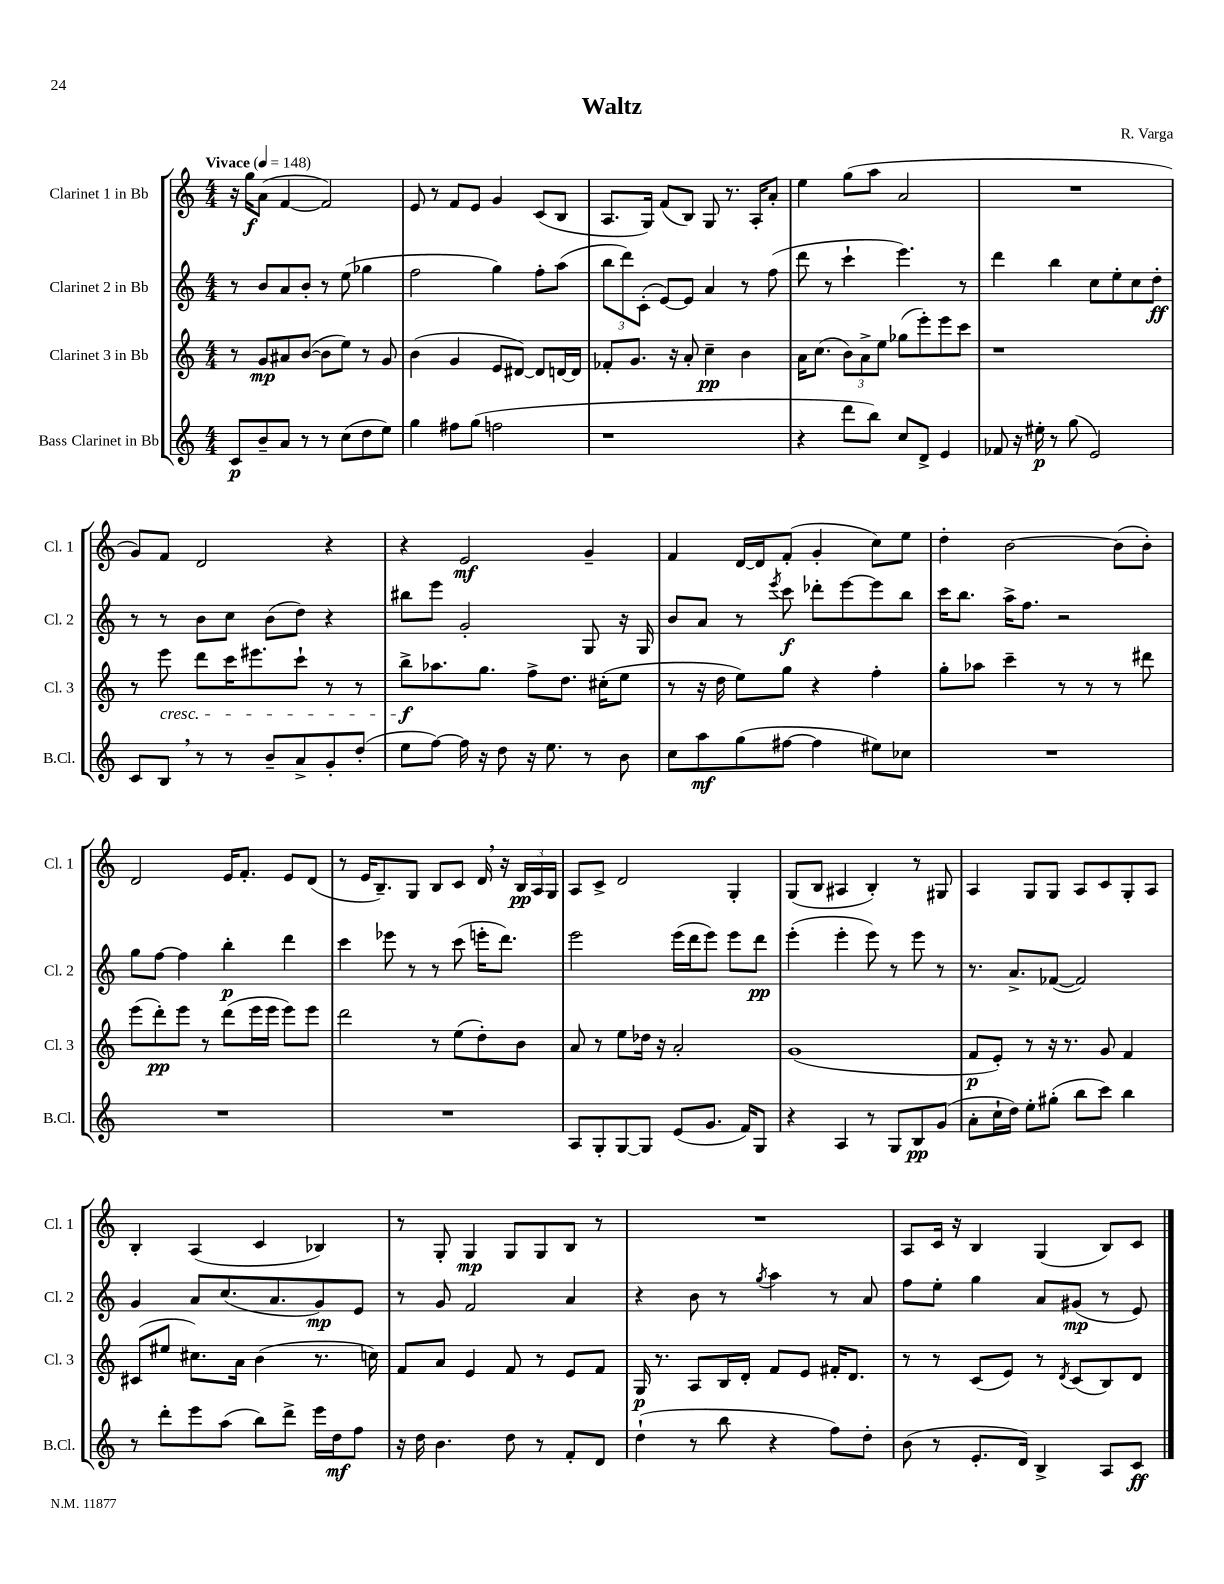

**kern	**dynam	**kern	**dynam	**kern	**dynam	**kern	**dynam
*part4	*part4	*part3	*part3	*part2	*part2	*part1	*part1
*staff4	*staff4	*staff3	*staff3	*staff2	*staff2	*staff1	*staff1
*I"Bass Clarinet in Bb	*	*I"Clarinet 3 in Bb	*	*I"Clarinet 2 in Bb	*	*I"Clarinet 1 in Bb	*
*I'B.Cl.	*	*I'Cl. 3	*	*I'Cl. 2	*	*I'Cl. 1	*
*clefG2	*	*clefG2	*	*clefG2	*	*clefG2	*
*k[]	*	*k[]	*	*k[]	*	*k[]	*
*M4/4	*	*M4/4	*	*M4/4	*	*M4/4	*
*MM148	*	*MM148	*	*MM148	*	*MM148	*
=1	=1	=1	=1	=1	=1	=1	=1
!	!	!	!	!	!	!LO:TX:a:B:t=Vivace	!
8c/L	p	8r	.	8r	.	16r	.
.	.	.	.	.	.	16gg\KL	f
8b~/	.	8g/L	mp	8b/L	.	(8a\J	.
8a/J	.	8a#X/	.	8a/	.	[4f/	.
8r	.	([8b/J	.	8b'/J	.	.	.
8r	.	8b\L]	.	8r	.	2f/])	.
(8cc\L	.	8ee\J)	.	(8ee\	.	.	.
8dd\	.	8r	.	4gg-X\	.	.	.
8ee\J)	.	8g/	.	.	.	.	.
=2	=2	=2	=2	=2	=2	=2	=2
4gg\	.	(4b\	.	2ff\	.	8e/	.
.	.	.	.	.	.	8r	.
8ff#X\L	.	4g/	.	.	.	8f/L	.
(8gg\J	.	.	.	.	.	8e/J	.
2ffn\	.	8e/L	.	4gg\)	.	4g/	.
.	.	[8d#X/J)	.	.	.	.	.
.	.	8d#/L]	.	8ff'\L	.	(8c/L	.
.	.	[16dn/L	.	(8aa\J	.	8B/J	.
.	.	16d/JJ]	.	.	.	.	.
=3	=3	=3	=3	=3	=3	=3	=3
1r	.	8f-X'/L	.	12bb\L	.	8.A/L	.
.	.	.	.	12ddd\)	.	.	.
.	.	8.g/J	.	.	.	.	.
.	.	.	.	(12c'\J	.	.	.
.	.	.	.	.	.	16G/Jk)	.
.	.	.	.	[8e/L)	.	(8f/L	.
.	.	16r	.	.	.	.	.
.	.	8a'/	.	8e/J]	.	8B/J)	.
.	.	4cc~\	pp	4a/	.	8G/	.
.	.	.	.	.	.	8.r	.
.	.	4b\	.	8r	.	.	.
.	.	.	.	.	.	16A'/KL	.
.	.	.	.	(8ff\	.	8a'/J	.
=4	=4	=4	=4	=4	=4	=4	=4
4r	.	16a\KL	.	8ddd\	.	4ee\	.
.	.	(8.cc\J	.	.	.	.	.
.	.	.	.	8r	.	.	.
8ddd\L	.	12b\L)	.	4ccc`\	.	(8gg\L	.
.	.	12a^\	.	.	.	.	.
8bb\J)	.	.	.	.	.	8aa\J	.
.	.	12ee\J	.	.	.	.	.
8cc/L	.	(8gg-X\L	.	4.eee\)	.	2a/	.
8d^/J	.	8eee'\)	.	.	.	.	.
4e/	.	8eee\	.	.	.	.	.
.	.	8ccc\J	.	8r	.	.	.
=5	=5	=5	=5	=5	=5	=5	=5
8f-X/	.	1r	.	4ddd\	.	1r	.
16r	.	.	.	.	.	.	.
16ee#X'\	p	.	.	.	.	.	.
8r	.	.	.	4bb\	.	.	.
(8gg\	.	.	.	.	.	.	.
2e/)	.	.	.	8cc\L	.	.	.
.	.	.	.	8ee'\	.	.	.
.	.	.	.	8cc\	.	.	.
.	.	.	.	8dd'\J	ff	.	.
!!LO:LB:g=z
=6	=6	=6	=6	=6	=6	=6	=6
8c/L	.	8r	.	8r	.	8g/L)	.
!	!	!LO:TX:b:i:t=cresc.	!	!	!	!	!
8B,/J	.	8eee\	.	8r	.	8f/J	.
8r	.	8ddd\L	.	8b\L	.	2d/	.
8r	.	16ccc\K	.	8cc\J	.	.	.
.	.	8.eee#X\	.	.	.	.	.
8b~/L	.	.	.	(8b\L	.	.	.
8a^/	.	8ccc`\J	.	8dd\J)	.	.	.
8g'/	.	8r	.	4r	.	4r	.
(8dd'/J	.	8r	.	.	.	.	.
=7	=7	=7	=7	=7	=7	=7	=7
8ee\L	.	8bb^\L	f	8bb#X\L	.	4r	.
[8ff\J)	.	8.aa-X\	.	8eee\J	.	.	.
16ff\]	.	.	.	2g'/	.	2e/	mf
16r	.	8.gg\J	.	.	.	.	.
8dd\	.	.	.	.	.	.	.
16r	.	8ff^\L	.	.	.	.	.
8.ee\	.	.	.	.	.	.	.
.	.	8.dd\J	.	.	.	.	.
8r	.	.	.	8G/	.	4g~/	.
.	.	(16cc#X'\KL	.	.	.	.	.
8b\	.	8ee\J	.	16r	.	.	.
.	.	.	.	16G/	.	.	.
=8	=8	=8	=8	=8	=8	=8	=8
8cc\L	.	8r	.	8b/L	.	4f/	.
8aa\	mf	16r	.	8a/J	.	.	.
.	.	16dd\	.	.	.	.	.
(8gg\	.	8ee\L)	.	8r	.	[16d/LL	.
.	.	.	.	.	.	16d/J]	.
.	.	.	.	8qeee/	.	.	.
[8ff#X\J	.	8gg\J	.	8ccc\	f	(8f'/J	.
4ff#\]	.	4r	.	8ddd-X'\L	.	4g'/	.
.	.	.	.	[8eee\	.	.	.
8ee#X\L)	.	4ff'\	.	8eee\]	.	8cc\L)	.
8cc-X\J	.	.	.	8bb\J	.	8ee\J	.
=9	=9	=9	=9	=9	=9	=9	=9
1r	.	8gg'\L	.	16ccc\KL	.	4dd'\	.
.	.	.	.	8.bb\J	.	.	.
.	.	8aa-X\J	.	.	.	.	.
.	.	4ccc~\	.	16aa^\KL	.	[2b\	.
.	.	.	.	8.ff\J	.	.	.
.	.	8r	.	2r	.	.	.
.	.	8r	.	.	.	.	.
.	.	8r	.	.	.	(8b\L]	.
.	.	8ddd#X\	.	.	.	8b'\J)	.
!!LO:LB:g=z
=10	=10	=10	=10	=10	=10	=10	=10
1r	.	(8eee\L	.	8gg\L	.	2d/	.
.	.	8ddd'\)	pp	[8ff\J	.	.	.
.	.	8eee\J	.	4ff\]	.	.	.
.	.	8r	.	.	.	.	.
.	.	(8ddd\L	.	4bb'\	p	16e/KL	.
.	.	.	.	.	.	8.f'/J	.
.	.	16eee\L	.	.	.	.	.
.	.	16eee\JJ	.	.	.	.	.
.	.	8eee\L)	.	4ddd\	.	8e/L	.
.	.	8eee\J	.	.	.	(8d/J	.
=11	=11	=11	=11	=11	=11	=11	=11
1r	.	2ddd\	.	4ccc\	.	8r	.
.	.	.	.	.	.	16e/KL	.
.	.	.	.	.	.	8.B~/)	.
.	.	.	.	8eee-X\	.	.	.
.	.	.	.	8r	.	8G/J	.
.	.	8r	.	8r	.	8B/L	.
.	.	(8ee\L	.	(8ccc\	.	8c/J	.
.	.	8dd'\)	.	16eeen'\KL	.	16d,/	.
.	.	.	.	8.ddd\J)	.	16r	.
.	.	8b\J	.	.	.	24B/LL	pp
.	.	.	.	.	.	24A/	.
.	.	.	.	.	.	24G/JJ	.
=12	=12	=12	=12	=12	=12	=12	=12
8A/L	.	8a/	.	2eee\	.	8A/L	.
8G'/	.	8r	.	.	.	8c^/J	.
[8G/	.	8ee\L	.	.	.	2d/	.
8G/J]	.	16dd-X\Jk	.	.	.	.	.
.	.	16r	.	.	.	.	.
(8e/L	.	2a'/	.	(16eee\LL	.	.	.
.	.	.	.	16ddd\J	.	.	.
8.g/J	.	.	.	8eee\J)	.	.	.
.	.	.	.	8eee\L	.	4G'/	.
16f/KL)	.	.	.	.	.	.	.
8G/J	.	.	.	8ddd\J	pp	.	.
=13	=13	=13	=13	=13	=13	=13	=13
4r	.	(1g	.	(4eee'\	.	(8G/L	.
.	.	.	.	.	.	8B/J	.
4A/	.	.	.	4eee'\	.	4A#X/	.
8r	.	.	.	8eee\)	.	4B'/)	.
8G/L	.	.	.	8r	.	.	.
8B/	pp	.	.	8eee\	.	8r	.
(8g/J	.	.	.	8r	.	8G#X/	.
=14	=14	=14	=14	=14	=14	=14	=14
8a'\L	.	8f/L	p	8.r	.	4A/	.
16cc`\L	.	8e'/J)	.	.	.	.	.
16dd\JJ)	.	.	.	8.a^/L	.	.	.
8ee'\L	.	8r	.	.	.	8G/L	.
(8gg#X'\J	.	16r	.	([8f-X/J	.	8G/J	.
.	.	8.r	.	.	.	.	.
8bb\L	.	.	.	2f-/])	.	8A/L	.
8ccc\J)	.	8g/	.	.	.	8c/	.
4bb\	.	4f/	.	.	.	8G'/	.
.	.	.	.	.	.	8A/J	.
!!LO:LB:g=z
=15	=15	=15	=15	=15	=15	=15	=15
8r	.	(8c#X/L	.	4g/	.	4B'/	.
8ddd'\L	.	8ee#X/J	.	.	.	.	.
8eee\	.	8.cc#X\L)	.	8a/L	.	(4A/	.
(8aa\J	.	.	.	(8.cc/	.	.	.
.	.	16a\Jk	.	.	.	.	.
8bb\L)	.	(4b\	.	.	.	4c/	.
.	.	.	.	8.a/	.	.	.
8ddd^\J	.	.	.	.	.	.	.
16eee\LL	.	8.r	.	8g/)	mp	4B-X/)	.
16dd\J	mf	.	.	.	.	.	.
8ff\J	.	.	.	8e/J	.	.	.
.	.	16ccn\)	.	.	.	.	.
=16	=16	=16	=16	=16	=16	=16	=16
16r	.	8f/L	.	8r	.	8r	.
16dd\	.	.	.	.	.	.	.
4.b\	.	8a/J	.	8g/	.	8G'/	.
.	.	4e/	.	2f/	.	4G/	mp
8dd\	.	8f/	.	.	.	8G/L	.
8r	.	8r	.	.	.	8G/	.
8f'/L	.	8e/L	.	4a/	.	8B/J	.
8d/J	.	8f/J	.	.	.	8r	.
=17	=17	=17	=17	=17	=17	=17	=17
(4dd`\	.	16G/	p	4r	.	1r	.
.	.	8.r	.	.	.	.	.
8r	.	8A/L	.	8b\	.	.	.
8bb\	.	16B/L	.	8r	.	.	.
.	.	16d'/JJ	.	.	.	.	.
.	.	.	.	8qgg/	.	.	.
4r	.	8f/L	.	4aa\	.	.	.
.	.	8e/J	.	.	.	.	.
8ff\L)	.	16f#X'/KL	.	8r	.	.	.
.	.	8.d/J	.	.	.	.	.
8dd'\J	.	.	.	8a/	.	.	.
=18	=18	=18	=18	=18	=18	=18	=18
(8b\	.	8r	.	8ff\L	.	8A/L	.
8r	.	8r	.	8ee'\J	.	16c/Jk	.
.	.	.	.	.	.	16r	.
8.e'/L	.	(8c/L	.	4gg\	.	4B/	.
.	.	8e/J)	.	.	.	.	.
16d/Jk)	.	.	.	.	.	.	.
4B^/	.	8r	.	8a/L	.	(4G/	.
.	.	8qd/	.	.	.	.	.
.	.	(8c/L	.	(8g#X/J	mp	.	.
8A/L	.	8B/)	.	8r	.	8B/L)	.
8c/J	ff	8d/J	.	8e/)	.	8c/J	.
==	==	==	==	==	==	==	==
*-	*-	*-	*-	*-	*-	*-	*-
